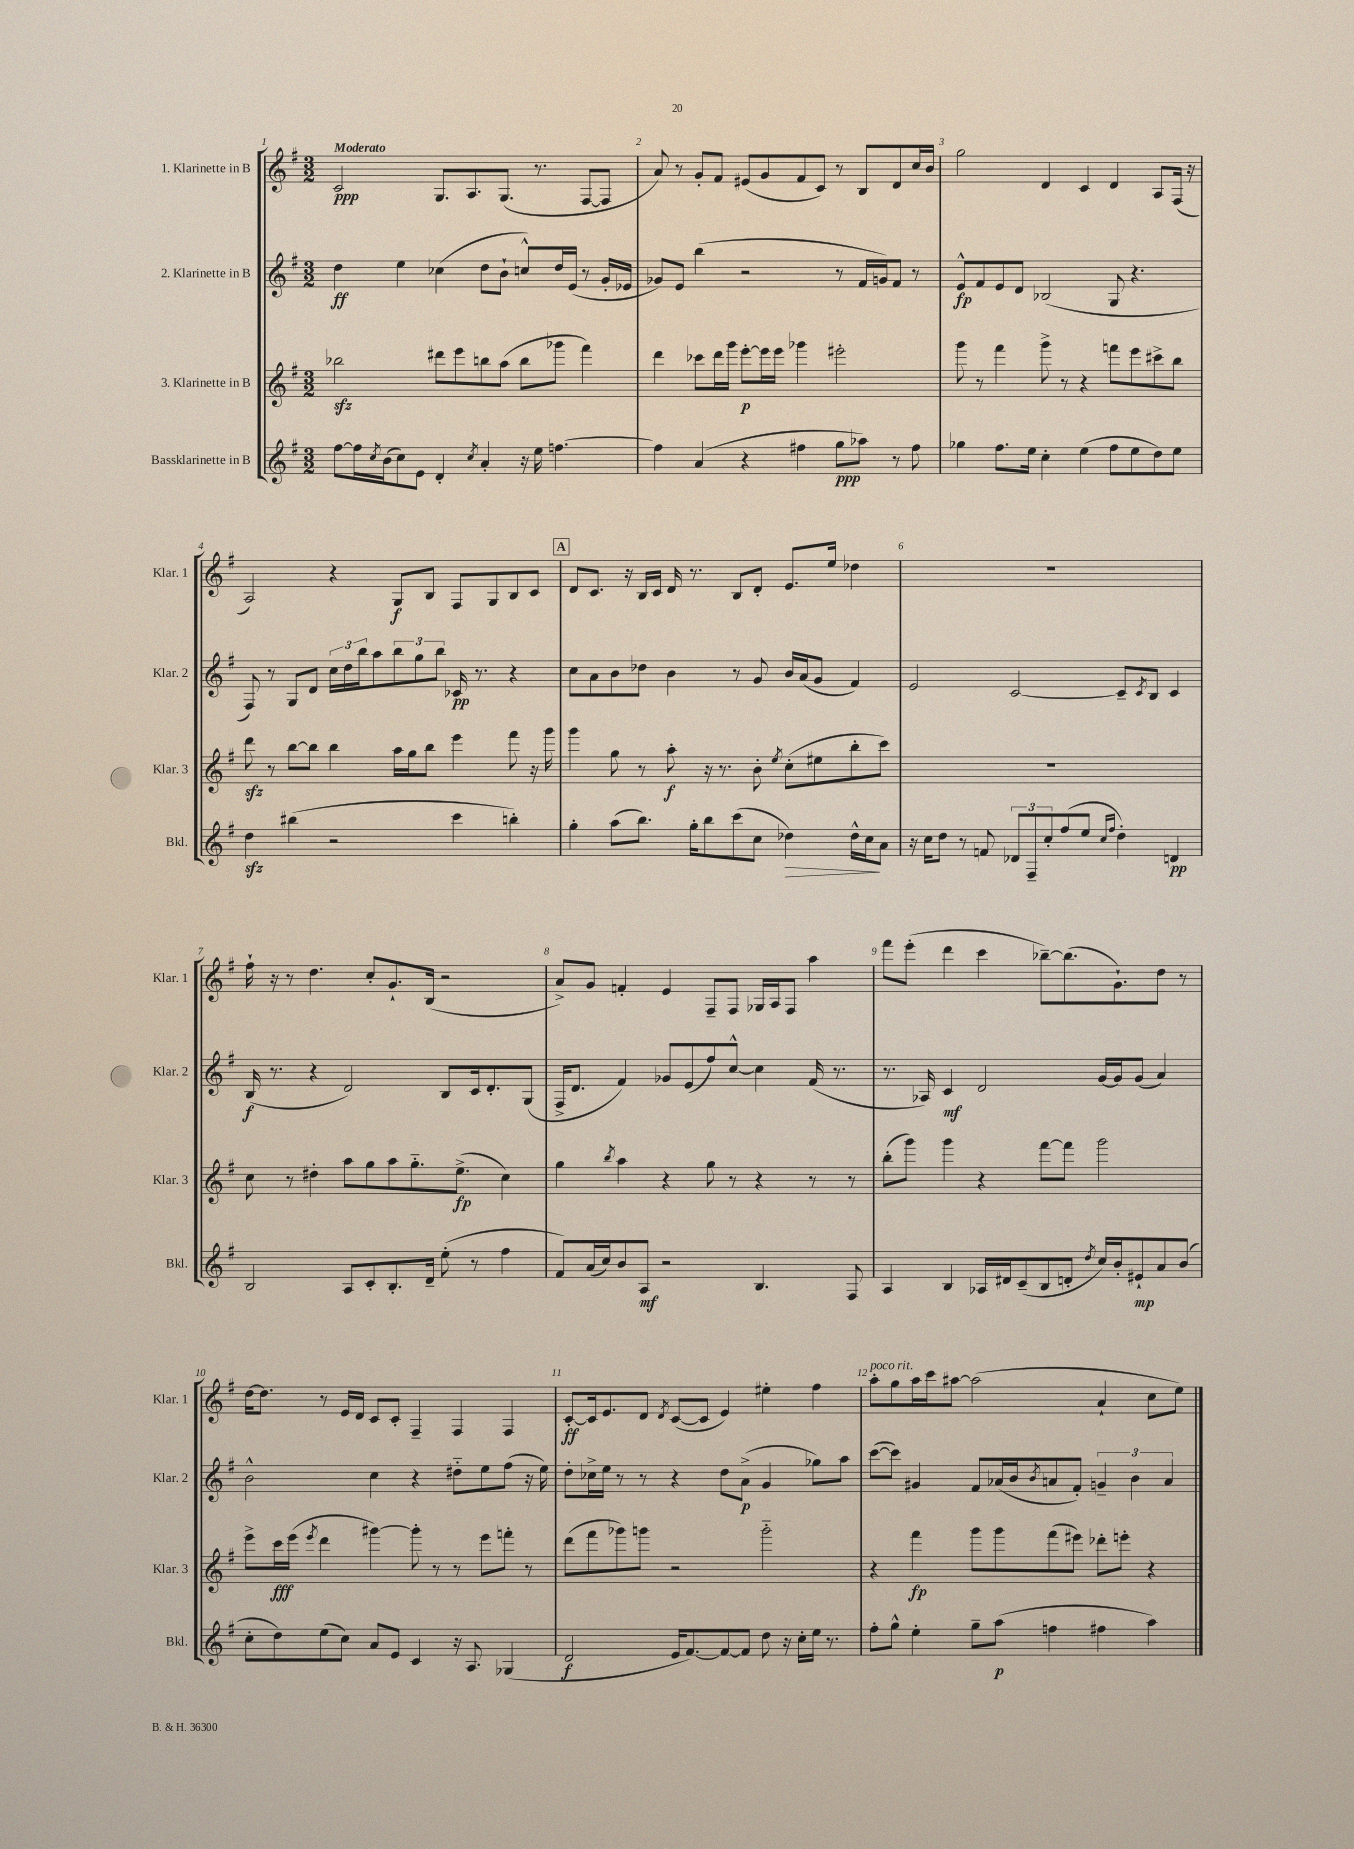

**kern	**dynam	**kern	**dynam	**kern	**dynam	**kern	**dynam
*part4	*part4	*part3	*part3	*part2	*part2	*part1	*part1
*staff4	*staff4	*staff3	*staff3	*staff2	*staff2	*staff1	*staff1
*I"Bassklarinette in B	*	*I"3. Klarinette in B	*	*I"2. Klarinette in B	*	*I"1. Klarinette in B	*
*I'Bkl.	*	*I'Klar. 3	*	*I'Klar. 2	*	*I'Klar. 1	*
*clefG2	*	*clefG2	*	*clefG2	*	*clefG2	*
*k[f#]	*	*k[f#]	*	*k[f#]	*	*k[f#]	*
*M3/2	*	*M3/2	*	*M3/2	*	*M3/2	*
=1	=1	=1	=1	=1	=1	=1	=1
!	!	!	!	!	!	!LO:TX:a:B:t=Moderato	!
[8ff#\L	.	2bb-Xzz\	.	4dd\	ff	2c/	ppp
16ff#\L]	.	.	.	.	.	.	.
8qcc/	.	.	.	.	.	.	.
(16b\J	.	.	.	.	.	.	.
8cc\)	.	.	.	4ee\	.	.	.
8e\J	.	.	.	.	.	.	.
4d'/	.	8ddd#X\L	.	(4cc-X\	.	8.G/L	.
.	.	8eee\	.	.	.	.	.
.	.	.	.	.	.	8.A/	.
8qcc/	.	.	.	.	.	.	.
4a'/	.	8bbn\	.	8dd\L	.	.	.
.	.	(8aa\J	.	8b`\J	.	(8.G/J	.
16r	.	8bb\L	.	8ccn^^/L)	.	.	.
16ee\	.	.	.	.	.	8.r	.
[4.ffn\	.	8ggg-X\J	.	16dd/L	.	.	.
.	.	.	.	(16e/JJ	.	.	.
.	.	4fff#\)	.	8r	.	[8F#/L	.
.	.	.	.	16g'/LL	.	8F#/J]	.
.	.	.	.	16e-X/JJ	.	.	.
=2	=2	=2	=2	=2	=2	=2	=2
4ff\]	.	4ddd\	.	8g-X/L)	.	8a/)	.
.	.	.	.	8e/J	.	8r	.
(4a/	.	8ccc-X\L	.	(4bb\	.	8g'/L	.
.	.	16ddd\L	.	.	.	8f#/J	.
.	.	16ggg\JJ	.	.	.	.	.
4r	.	[8eee'\L	p	2r	.	(8e#X/L	.
.	.	16eee\L]	.	.	.	8g/	.
.	.	16eee\JJ	.	.	.	.	.
4ff#X\	.	4ggg-X\	.	.	.	8f#/	.
.	.	.	.	.	.	8c/J)	.
8gg\L	ppp	2eee#X'\	.	8r	.	8r	.
8aa-X\J)	.	.	.	16f#/LL	.	8B/L	.
.	.	.	.	16gn/J)	.	.	.
8r	.	.	.	8f#/J	.	8d/	.
8ff#\	.	.	.	8r	.	16cc/L	.
.	.	.	.	.	.	16b/JJ	.
=3	=3	=3	=3	=3	=3	=3	=3
4gg-X\	.	8ggg\	.	8e^^/L	fp	2gg\	.
.	.	8r	.	8f#/	.	.	.
8.ff#\L	.	4fff#\	.	8e/	.	.	.
.	.	.	.	8d/J	.	.	.
16ee\Jk	.	.	.	.	.	.	.
4cc'\	.	8ggg^\	.	(2B-X/	.	4d/	.
.	.	8r	.	.	.	.	.
(4ee\	.	4r	.	.	.	4c/	.
8ff#\L	.	8fffn\L	.	8G/	.	4d/	.
8ee\	.	8eee\	.	4.r	.	.	.
8dd\)	.	8ccc#X^\	.	.	.	8A/L	.
8ee\J	.	8bb\J	.	.	.	(16F#/Jk	.
.	.	.	.	.	.	16r	.
!!LO:LB:g=z
=4	=4	=4	=4	=4	=4	=4	=4
4ddzz\	.	8dddzz\	.	8F#/)	.	2A/)	.
.	.	8r	.	8r	.	.	.
(4bb#X\	.	[8bb\L	.	8G/L	.	.	.
.	.	8bb\J]	.	8d/J	.	.	.
2r	.	4bb\	.	24cc\LL	.	4r	.
.	.	.	.	24dd\	.	.	.
.	.	.	.	24bb\J	.	.	.
.	.	.	.	8aa\	.	.	.
.	.	16aa\LL	.	12bb\	.	8G/L	f
.	.	16gg\J	.	.	.	.	.
.	.	.	.	12gg\	.	.	.
.	.	8bb\J	.	.	.	8B/J	.
.	.	.	.	12bb\J	.	.	.
4ccc\	.	4eee\	.	16c-X/	pp	8F#/L	.
.	.	.	.	8.r	.	.	.
.	.	.	.	.	.	8G/	.
4bbn'\)	.	8fff#\	.	4r	.	8B/	.
.	.	16r	.	.	.	8c/J	.
.	.	16ggg\	.	.	.	.	.
!!LO:REH:place=s1:t=A
=5	=5	=5	=5	=5	=5	=5	=5
4gg'\	.	4ggg\	.	8cc\L	.	8d/L	.
.	.	.	.	8a\	.	8.c/J	.
(8aa\L	.	8gg\	.	8b\	.	.	.
.	.	.	.	.	.	16r	.
8.bb\J)	.	8r	.	8dd-X\J	.	16B/LL	.
.	.	.	.	.	.	16c/JJ	.
.	.	8aa'\	f	4b\	.	16d/	.
16gg'\KL	.	.	.	.	.	8.r	.
8bb\	.	16r	.	.	.	.	.
.	.	8.r	.	.	.	.	.
(8ccc\	.	.	.	8r	.	8B/L	.
8cc\J	.	8b'\	.	8g/	.	8d'/J	.
.	.	8qee/	.	.	.	.	.
!	!LO:HP:b	!	!	!	!	!	!
4dd-X\)	>	(8cc'\L	.	16b/LL	.	8.e/L	.
.	.	.	.	(16a/J	.	.	.
.	.	8ee#X\	.	8g/J	.	.	.
.	.	.	.	.	.	16ee/Jk	.
16dd-^^\LL	.	8bb'\	.	4f#/)	.	4dd-X\	.
16cc\J	.	.	.	.	.	.	.
8a\J	]	8ccc\J)	.	.	.	.	.
=6	=6	=6	=6	=6	=6	=6	=6
16r	.	1.r	.	2e/	.	1.r	.
16cc\KL	.	.	.	.	.	.	.
8dd\J	.	.	.	.	.	.	.
8r	.	.	.	.	.	.	.
8fn/	.	.	.	.	.	.	.
12d-X/L	.	.	.	[2c/	.	.	.
12F#~/	.	.	.	.	.	.	.
12cc'/	.	.	.	.	.	.	.
(8ff#/	.	.	.	.	.	.	.
8ee/J	.	.	.	.	.	.	.
16qqcc/LL	.	.	.	.	.	.	.
16qqff#/JJ	.	.	.	.	.	.	.
4dd'\)	.	.	.	8c~/L]	.	.	.
.	.	.	.	8qc/	.	.	.
.	.	.	.	8B/J	.	.	.
4dn/	pp	.	.	4c/	.	.	.
!!LO:LB:g=z
=7	=7	=7	=7	=7	=7	=7	=7
2B/	.	8cc\	.	(16B/	f	16ff#`\	.
.	.	.	.	8.r	.	16r	.
.	.	8r	.	.	.	8r	.
.	.	4dd#X'\	.	4r	.	4.dd\	.
8A/L	.	8aa\L	.	2d/)	.	.	.
8c'/	.	8gg\	.	.	.	8cc'/L	.
8.B'/	.	8aa\	.	.	.	8.g`/	.
.	.	8.gg\	.	.	.	.	.
16d~/Jk	.	.	.	.	.	(16B/Jk	.
(8ee'\	.	.	.	8B/L	.	2r	.
.	.	(8.ee^\J	fp	.	.	.	.
8r	.	.	.	16c/k	.	.	.
.	.	.	.	8.d'/	.	.	.
4ff#\	.	4cc\)	.	.	.	.	.
.	.	.	.	(8G/J	.	.	.
=8	=8	=8	=8	=8	=8	=8	=8
8f#/L)	.	4gg\	.	16F#^/KL	.	8a^/L)	.
.	.	.	.	8.d/J	.	.	.
(16a/L	.	.	.	.	.	8g/J	.
16cc/J)	.	.	.	.	.	.	.
.	.	8qbb/	.	.	.	.	.
8b/	.	4aa\	.	4f#/)	.	4fn'/	.
8A/J	mf	.	.	.	.	.	.
2r	.	4r	.	8g-X/L	.	4e/	.
.	.	.	.	(8e/	.	.	.
.	.	8gg\	.	8ff#/)	.	8F#~/L	.
.	.	8r	.	[8cc^^/J	.	8F#/J	.
4.B/	.	4r	.	4cc\]	.	16G-X/LL	.
.	.	.	.	.	.	16A/J	.
.	.	.	.	.	.	8F#/J	.
.	.	8r	.	(16f#/	.	4aa\	.
.	.	.	.	8.r	.	.	.
8F#/	.	8r	.	.	.	.	.
=9	=9	=9	=9	=9	=9	=9	=9
4A/	.	(8bb'\L	.	8.r	.	8fff#\L	.
.	.	8ggg\J)	.	.	.	(8eee'\J	.
.	.	.	.	16A-X/)	.	.	.
4B/	.	4ggg\	.	4c/	mf	4ddd\	.
16A-X/LL	.	4r	.	2d/	.	4ccc\	.
16d#X/J	.	.	.	.	.	.	.
(8c~/	.	.	.	.	.	.	.
8B/	.	[8fff#\L	.	.	.	[8bb-X~\L)	.
8dn'/J	.	8fff#\J]	.	.	.	(8.bb-\]	.
8qdd/	.	.	.	.	.	.	.
16cc/LL)	.	2ggg\	.	[16g/LL	.	.	.
16b'/J	.	.	.	16g/J]	.	8.g`\)	.
8e#X`/	mp	.	.	(8g/J	.	.	.
8a/	.	.	.	4a/)	.	8dd\J	.
(8b/J	.	.	.	.	.	8r	.
!!LO:LB:g=z
=10	=10	=10	=10	=10	=10	=10	=10
8cc'\L	.	8eee^\L	.	2b^^\	.	[16dd\KL	.
.	.	.	.	.	.	8.dd\J]	.
8dd\)	.	16ccc\L	fff	.	.	.	.
.	.	(16eee\JJ	.	.	.	.	.
.	.	8qeee/	.	.	.	.	.
(8ee\	.	4ddd\	.	.	.	8r	.
8cc\J)	.	.	.	.	.	16e/LL	.
.	.	.	.	.	.	16d/JJ	.
8a/L	.	[4ggg#X\)	.	4cc\	.	8c/L	.
8e/J	.	.	.	.	.	8c'/J	.
4c/	.	8ggg#'\]	.	4r	.	4F#~/	.
.	.	8r	.	.	.	.	.
16r	.	8r	.	8dd#X\L	.	4F#/	.
8.A/	.	.	.	.	.	.	.
.	.	8eee\L	.	8ee\	.	.	.
(4G-X/	.	8fffn'\J	.	(8ff#\J	.	4F#/	.
.	.	8r	.	16r	.	.	.
.	.	.	.	16ee\)	.	.	.
=11	=11	=11	=11	=11	=11	=11	=11
2d/	f	(8ddd\L	.	8dd'\L	.	[8c'/L	ff
.	.	8fff#\	.	16cc-X^\L	.	16c/k]	.
.	.	.	.	16ee\JJ	.	8.e/	.
.	.	8ggg-X\)	.	8r	.	.	.
.	.	8gggn\J	.	8r	.	8d/J	.
.	.	.	.	.	.	8qd/	.
16e/KL	.	2r	.	4r	.	([8c/L	.
[8.f#/)	.	.	.	.	.	.	.
.	.	.	.	.	.	8c/J]	.
8f#/_	.	.	.	8dd\L	.	4e/)	.
8f#/J]	.	.	.	(8a^\J	p	.	.
8dd\	.	2ggg\	.	4g/	.	4ee#X'\	.
16r	.	.	.	.	.	.	.
16cc'\LL	.	.	.	.	.	.	.
16ee\JJ	.	.	.	8gg-X\L)	.	4ff#\	.
8.r	.	.	.	.	.	.	.
.	.	.	.	8aa\J	.	.	.
=12	=12	=12	=12	=12	=12	=12	=12
!	!	!	!	!	!	!LO:TX:a:i:t=poco rit.	!
8ff#'\L	.	4r	.	([8ccc\L	.	8aa'\L	.
8gg^^\J	.	.	.	8ccc\J])	.	8gg\	.
4ee'\	.	4fff#\	fp	4g#X/	.	16aa\L	.
.	.	.	.	.	.	16ccc\J	.
.	.	.	.	.	.	[8aa#X\J	.
8gg~\L	.	8ggg\L	.	8f#/L	.	(2aa#\]	.
(8aa\J	p	8ggg\	.	(16a-X/L	.	.	.
.	.	.	.	16b/J	.	.	.
.	.	.	.	8qb/	.	.	.
4ffn\	.	(8fff#\	.	8an/	.	.	.
.	.	8eee#X\J)	.	8f#'/J)	.	.	.
4ff#X\	.	8ddd-X'\L	.	6gn~/	.	4a`/	.
.	.	8eeen'\J	.	.	.	.	.
.	.	.	.	6b\	.	.	.
4aa\)	.	4r	.	.	.	8cc\L	.
.	.	.	.	6a/	.	.	.
.	.	.	.	.	.	8ee\J)	.
==	==	==	==	==	==	==	==
*-	*-	*-	*-	*-	*-	*-	*-
